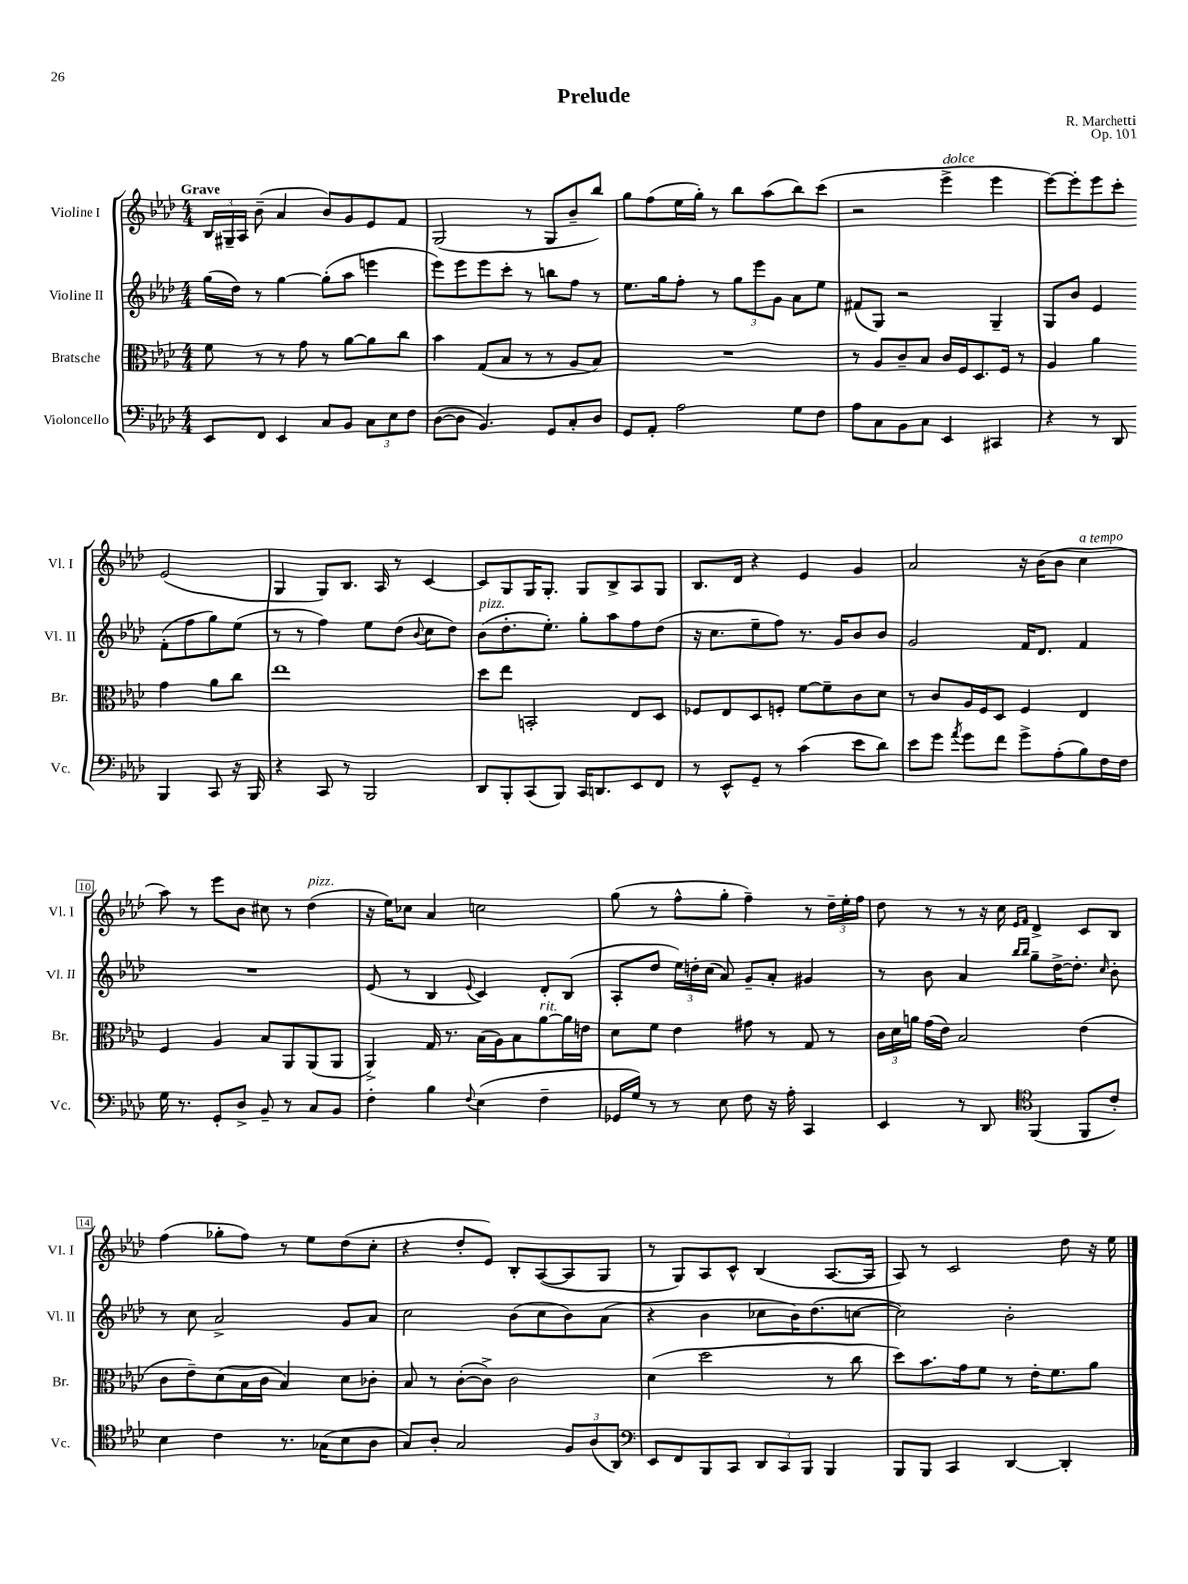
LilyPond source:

\header { title = "Prelude" composer = "R. Marchetti" opus = "Op. 101" }
<<
\new StaffGroup <<
\new Staff = "s0" \with { instrumentName = "Violine I" shortInstrumentName = "Vl. I" } {
    \clef treble \key aes \major \numericTimeSignature \time 4/4 \tempo "Grave"
    \autoBeamOff \tuplet 3/2 { bes16[ gis16-- aes16] } bes'8--( aes'4 bes'8[) g'8 ees'8 f'8] |
    g2( r8 g8[ bes'8-- bes''8]) |
    g''8[ f''8( ees''16 g''16]-.) r8 bes''8[ aes''8( bes''8) c'''8]( |
    r2 ees'''4->^\markup { \italic "dolce" } ees'''4 |
    ees'''8[~) ees'''8-. ees'''8 c'''8]-. ees'2( |
    g4 g8[) bes8.] aes16 r8 c'4~ |
    c'8[ g8 g16 g8.]-. g8[ bes8-> aes8 g8] |
    bes8.[ des'16] r4 ees'4 g'4 |
    aes'2 r16 bes'16[( bes'8] c''4^\markup { \italic "a tempo" } |
    aes''8) r8 ees'''8[ bes'8] cis''8 r8 des''4^\markup { \italic "pizz." }( |
    r16 ees''16[) ces''8] aes'4 c''2 |
    g''8( r8 f''8[-^ g''8]-. f''4--) r8 \tuplet 3/2 { des''16[-- ees''16-. f''16] } |
    des''8 r8 r8 r16 c''16 \grace { ees'16[ f'16] } des'4-> c'8[ bes8] |
    f''4( ges''8[-. f''8]) r8 ees''8[ des''8( c''8]-. |
    r4 des''8[-. ees'8]) bes8[-. aes8~( aes8 g8] |
    r8 g8[) aes8 c'8]-^ bes4( aes8.[~ aes16] |
    aes8) r8 c'2 des''8 r16 ees''16 \bar "|." |
}
\new Staff = "s1" \with { instrumentName = "Violine II" shortInstrumentName = "Vl. II" } {
    \clef treble \key aes \major \numericTimeSignature \time 4/4
    \autoBeamOff g''16[( des''16]) r8 g''4~ g''8[-.( aes''8] e'''4 |
    ees'''8[) ees'''8 ees'''8 c'''8]-. r8 b''8[ f''8] r8 |
    ees''8.[ g''16 f''8]-. r8 \tuplet 3/2 { g''8[ ees'''8 g'8] } aes'8[ ees''8] |
    fis'8[( g8]) r2 g4-- |
    g8[ bes'8] ees'4 f'8[-.( f''8 g''8) ees''8]( |
    r8 r8 f''4) ees''8[ des''8]( \appoggiatura { bes'8 } c''8[ des''8]) |
    bes'8[^\markup { \italic "pizz." }( des''8.-. ees''8.]-.) g''8[-. aes''8 f''8 des''8]( |
    r16 c''8.[ ees''8-- f''8]) r8. g'16[ bes'8 bes'8] |
    g'2 f'16[ des'8.] f'4 |
    R1 |
    ees'8( r8 bes4 \appoggiatura { ees'8 } c'4) des'8[-. bes8]( |
    aes8[-. des''8] \tuplet 3/2 { ees''16[) d''16-. c''16]( } aes'8) g'8[-- aes'8]-. gis'4 |
    r8 bes'8 aes'4 \grace { bes''16[ bes''16] } g''8[-- des''16~-> des''8.]-. \grace { c''16 } bes'8-. |
    r8 c''8 aes'2-> g'8[ aes'8] |
    c''2 bes'8[( c''8 bes'8) aes'8]( |
    r4 bes'4 ces''8[ bes'16) des''8.( c''8]~ |
    c''2) bes'2-. \bar "|." |
}
\new Staff = "s2" \with { instrumentName = "Bratsche" shortInstrumentName = "Br." } {
    \clef alto \key aes \major \numericTimeSignature \time 4/4
    \autoBeamOff f'8 r8 r8 g'8 r8 aes'8[~ aes'8 c''8] |
    bes'4 g8[( bes8] r8 r8 aes8[ bes8]) |
    R1 |
    r8 aes8[ c'8-- bes8] c'16[ f16 des8. f16] r8 |
    aes4 aes'4 g'4 aes'8[ c''8] |
    ees''1 |
    des''8[ ees''8] b,2-. ees8[ des8] |
    fes8[ ees8 des8 f8]-. f'8[~ f'8-- c'8 des'8] |
    r8 c'8[ aes16 f16 des8] f4 ees4 |
    f4 aes4 bes8[ aes,8 aes,8( aes,8] |
    aes,4->) g16 r8. bes16[( aes16) bes8 aes'8~^\markup { \italic "rit." } aes'16 e'16] |
    des'8[ f'8] ees'4 gis'8 r8 g8 r8 |
    \tuplet 3/2 { c'16[ des'16 a'16] } g'16[( ees'16]) bes2 ees'4( |
    c'8[ ees'8--) des'8( bes16 c'16] bes4) des'8[ ces'8]-. |
    bes8 r8 c'8[~-.( c'8]->) c'2 |
    des'4( des''2 r8 c''8 |
    des''8[) bes'8. g'16 f'8] r8 ees'16[-. f'8. aes'8] \bar "|." |
}
\new Staff = "s3" \with { instrumentName = "Violoncello" shortInstrumentName = "Vc." } {
    \clef bass \key aes \major \numericTimeSignature \time 4/4
    \autoBeamOff ees,8[ f,8] ees,4 c8[ bes,8] \tuplet 3/2 { c8[ ees8 f8] } |
    des8[~( des8] bes,4.) g,8[ c8-. des8] |
    g,8[ aes,8]-. aes2 g8[ f8] |
    aes8[ c8 bes,8 c8] ees,4 cis,4 |
    r4 r8 des,8 bes,,4 c,8 r16 bes,,16 |
    r4 c,8 r8 bes,,2 |
    des,8[ bes,,8-. c,8( bes,,8]) c,16[ d,8. ees,8 f,8] |
    r8 ees,8[-^ g,8]-- r8 c'4( ees'8[ des'8]) |
    ees'8[ g'8] \acciaccatura { aes'8 } g'8[ f'8] g'8[-> aes8-.( bes8) f16 f16] |
    g16 r8. g,8[-. des8]-> bes,8-- r8 c8[ bes,8] |
    f4-. bes4 \appoggiatura { f8 } ees4( f4-- |
    ges,16[ g16]) r8 r8 ees8 f8 r16 aes16-. c,4 |
    ees,4 r8 des,8 \clef tenor f,4( f,8[ c'8]-.) |
    bes4 c'4 r8. ges16[( bes8 aes8] |
    g8[) aes8]-. g2 \tuplet 3/2 { f8[ aes8( aes,8]) } |
    \clef bass ees,8[ f,8 bes,,8 c,8] \tuplet 3/2 { des,8[ c,8 bes,,8] } bes,,4 |
    bes,,8[ bes,,8] c,4 des,4~ des,4-. \bar "|." |
}
>>
>>
\layout { \context { \Score \override BarNumber.stencil = #(make-stencil-boxer 0.1 0.3 ly:text-interface::print) } }
